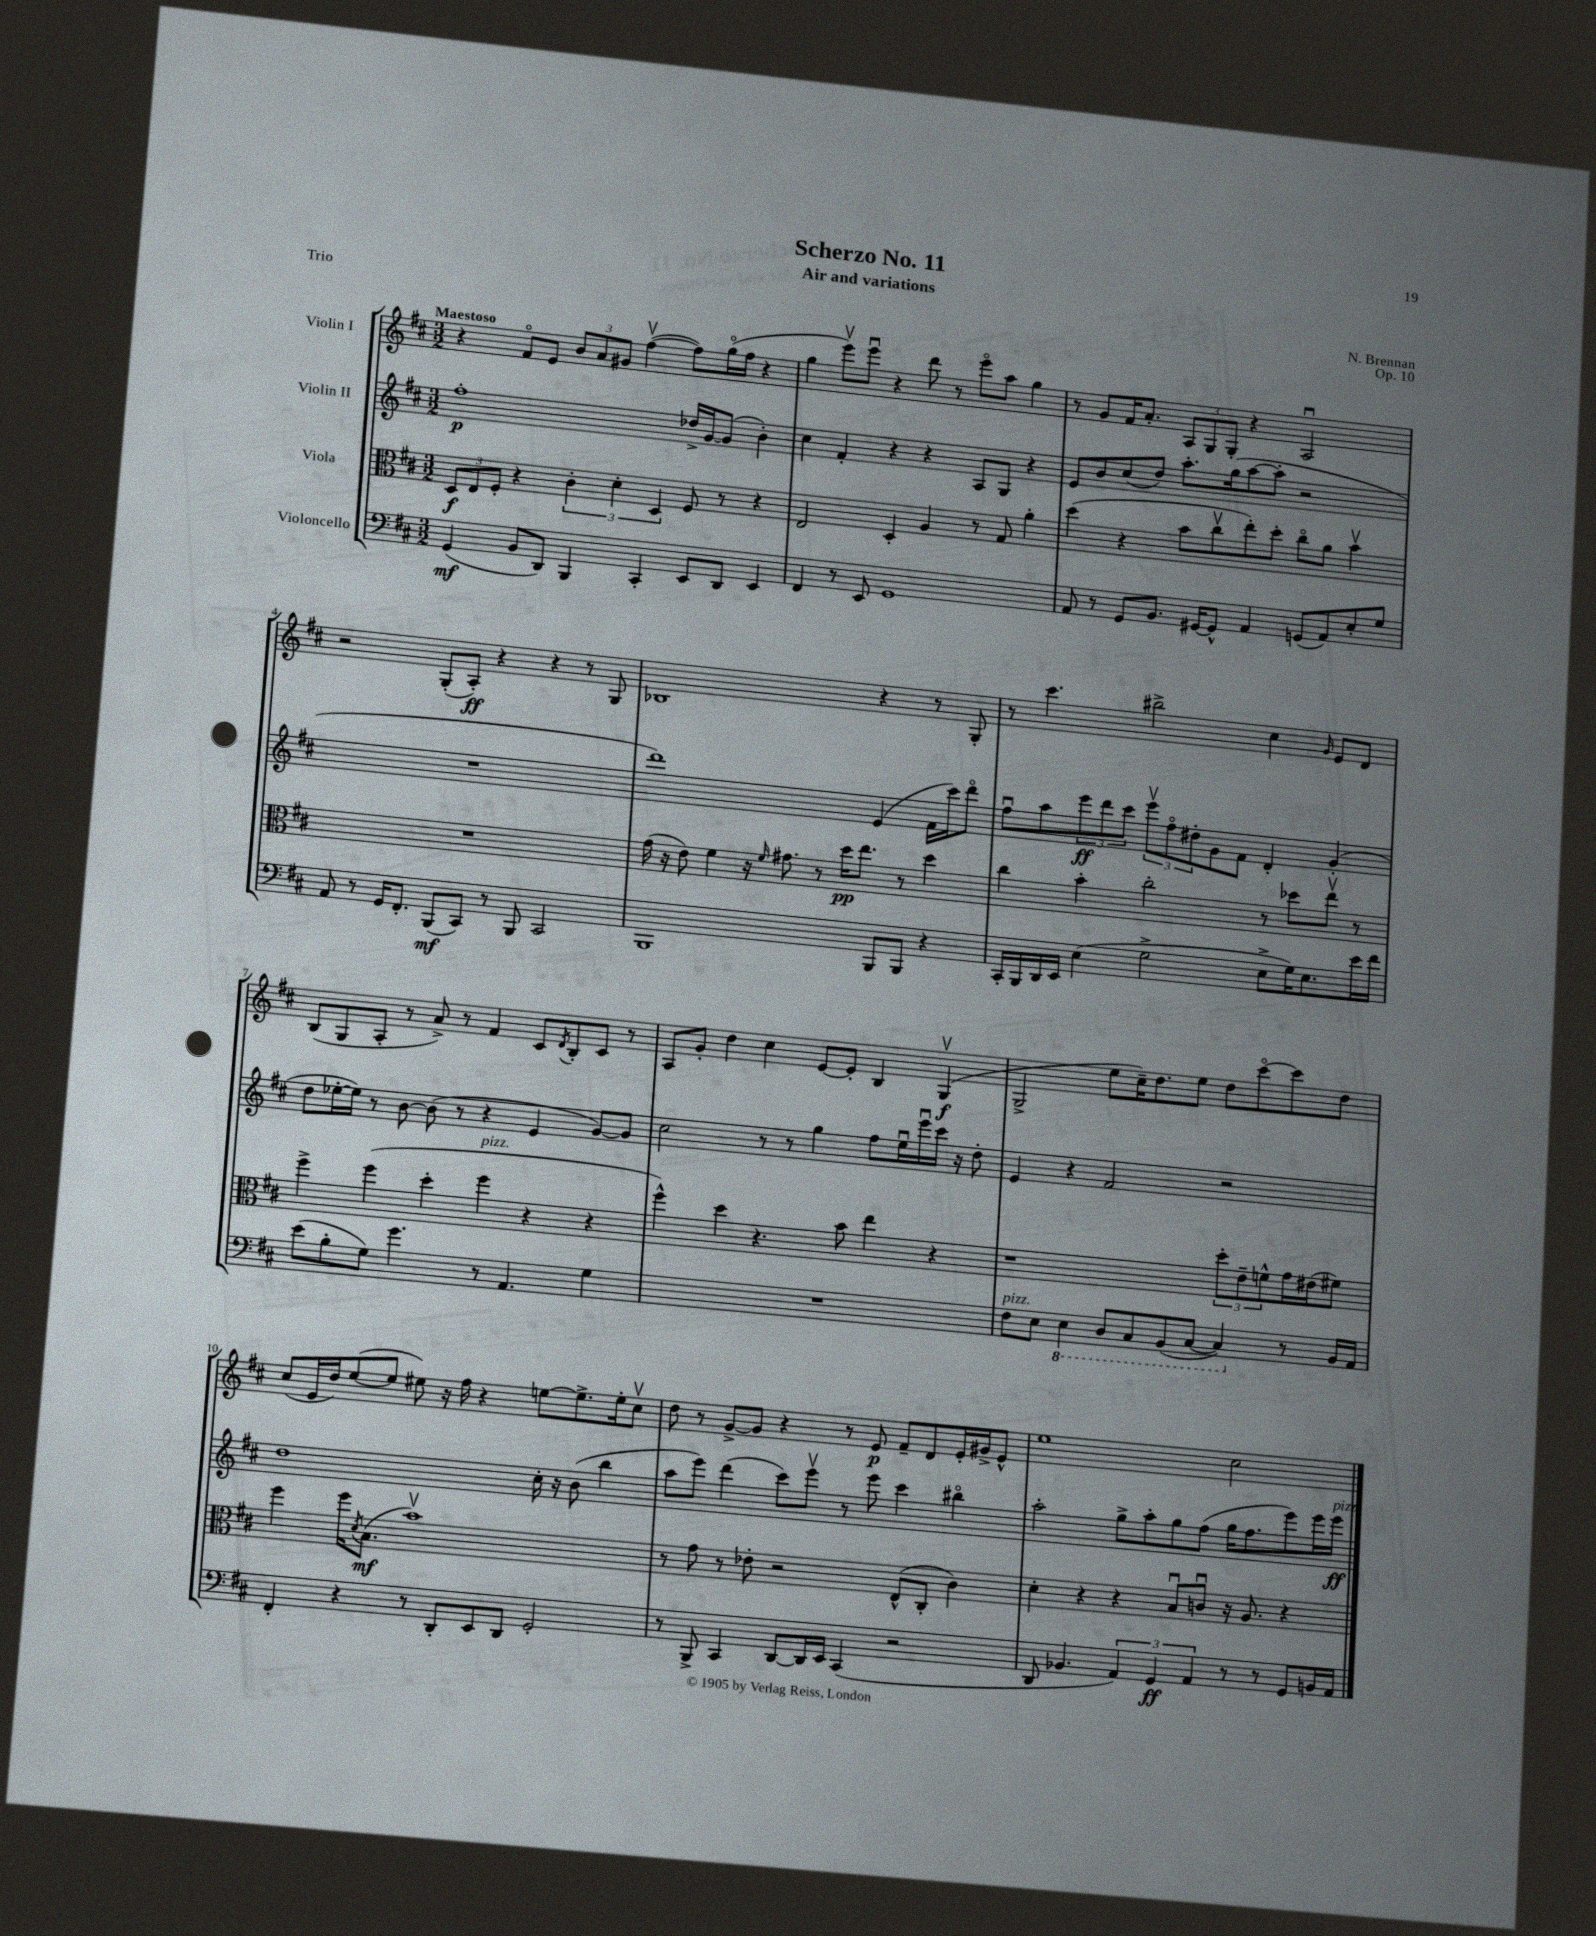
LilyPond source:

\header { title = "Scherzo No. 11" composer = "N. Brennan" subtitle = "Air and variations" opus = "Op. 10" piece = "Trio" }
<<
\new StaffGroup <<
\new Staff = "s0" \with { instrumentName = "Violin I" } {
    \clef treble \key d \major \numericTimeSignature \time 3/2 \tempo "Maestoso"
    r4 fis'8\flageolet e'8 \tuplet 3/2 { b'8 a'8 gis'8 } fis''4~\upbow( fis''8) g''16\flageolet( fis''16 r4 |
    g''4 e'''8\upbow) e'''8\downbow r4 d'''8 r8 e'''8\flageolet a''8 g''4 |
    r8 g'8 fis'16 a'8.-. \tuplet 3/2 { a8 g8 g8-. } r4 a2\downbow |
    r2 g8-.( a8-.\ff) r4 r4 r8 g8 |
    bes1 r4 r8 g8-. |
    r8 cis'''4. bis''2-> cis''4 \grace { g'16 } e'8 d'8 |
    b8( g8 a8-. r8 a'8->) r8 fis'4 cis'8 \acciaccatura { d'8 } b8-. cis'8 r8 |
    a8 g'8-. d''4 cis''4 e'8~ e'8-. b4 g4\upbow\f( |
    g2-> e''8 cis''16--) d''8. e''8 d''8 cis'''8~\flageolet cis'''8 d''8 |
    cis''8( e'16 d''16) e''8~( e''8 eis''8) r16 fis''16 r4 e''8~ e''8.-> e''16-. cis''8\upbow |
    d''8 r8 g'8~-> g'8 r4 r8 e'8\p fis'8-- d'8 e'16-. gis'16-> e'8-^ |
    e''1 cis''2 \bar "|." |
}
\new Staff = "s1" \with { instrumentName = "Violin II" } {
    \clef treble \key d \major \numericTimeSignature \time 3/2
    fis''1-.\p des''16-> g'16~ g'8( b'4-.) |
    cis''4 fis'4-. r4 r4 a8 g8 r4 |
    e'8 b'8 cis''8( d''8) a''8.-. g''16( a''8~ a''8-. r2 |
    R1. |
    d'''1) e'4( fis'16 cis'''16) d'''8\flageolet |
    fis''8\downbow a''8 \tuplet 3/2 { e'''8\ff d'''8 cis'''8 } \tuplet 3/2 { e'''8\upbow fis''8\flageolet dis''8-. } g'8 fis'8 d'4-. g'4-.( |
    d''8 ees''16~-. ees''16) r8 b'8~ b'8( r8 r4 e'4 g'8~) g'8 |
    cis''2 r8 r8 g''4 fis''8 e''16\downbow e'''16\downbow cis'''16 r16 d''8-. |
    e'4 r4 fis'2 r2 |
    d''1 cis''16-. r16 b'8( b''4 |
    a''8 e'''8) d'''4( cis'''8) e'''8\upbow r8 e'''8 cis'''4 bis''4\flageolet |
    a''2-. g''8-> a''8-. g''8 fis''8( g''16 fis''8. e'''8) e'''16 e'''16\ff^\markup { \italic "pizz." } \bar "|." |
}
\new Staff = "s2" \with { instrumentName = "Viola" } {
    \clef alto \key d \major \numericTimeSignature \time 3/2
    \tuplet 3/2 { d8\f e8 fis8-. } r4 \tuplet 3/2 { cis'4-. d'4-. d4 } fis8 r8 r4 |
    e2 d4-. a4 r8 g8 a'4-. |
    d''4( r4 b'8 cis''8\upbow e''8-.) d''8-. cis''8\flageolet a'8 b'4\upbow |
    R1. |
    g'16( r16 e'8) fis'4 r16 \grace { fis'16 } gis'8. r8 d''16\pp e''8. r8 d''4 |
    cis''4 b'4-. cis''2-. r8 des''8 e''8\upbow r8 |
    fis''4-> fis''4( d''4-. fis''4^\markup { \italic "pizz." } r4 r4 |
    fis''4-^) d''4 r4. b'8 e''4 r4 |
    r1 \tuplet 3/2 { d''8-. e'8-- f'8-^ } g'16 eis'16( fis'8) |
    fis''4 fis''16 \acciaccatura { d'8 } b8.\mf( b'1\upbow) |
    r8 g'8 r8 ees'8-. r2 e8-^( cis8-. cis'4) |
    d'4-. r4 r4 b8\downbow c'8\downbow r16 a8. r4 \bar "|." |
}
\new Staff = "s3" \with { instrumentName = "Violoncello" } {
    \clef bass \key d \major \numericTimeSignature \time 3/2
    g,4\mf( b,8 d,8) b,,4 cis,4-. e,8 d,8 e,4 |
    fis,4 r8 e,8 g,1 |
    a,8 r8 g,8 b,8. gis,16~ gis,8-^ a,4 g,8( a,8) e8-. g8 |
    a,8 r8 g,16 fis,8.-. b,,8\mf( cis,8) r8 b,,8 cis,2 |
    b,,1 b,,8 b,,8 r4 |
    cis,16-. b,,16 d,16 e,16 e4( g2-> e8-> g16) e8. e'16 fis'16 |
    e'8( b8-. g8) g'4. r8 a,4. g4 |
    R1. |
    fis8^\markup { \italic "pizz." } e8 \ottava #-1 e,4 d,8 cis,8 b,,8( cis,8~ cis,4) \ottava #0 r8 b,16 a,16 |
    fis,4-. r4 r8 d,8-. e,8 d,8 g,2-. |
    r8 b,,8-> cis,4 d,8~ d,16 e,16 cis,4( r2 |
    d,8 bes,4. \tuplet 3/2 { a,4) g,4\ff a,4 } r8 r8 g,8 b,16 a,16 \bar "|." |
}
>>
>>
